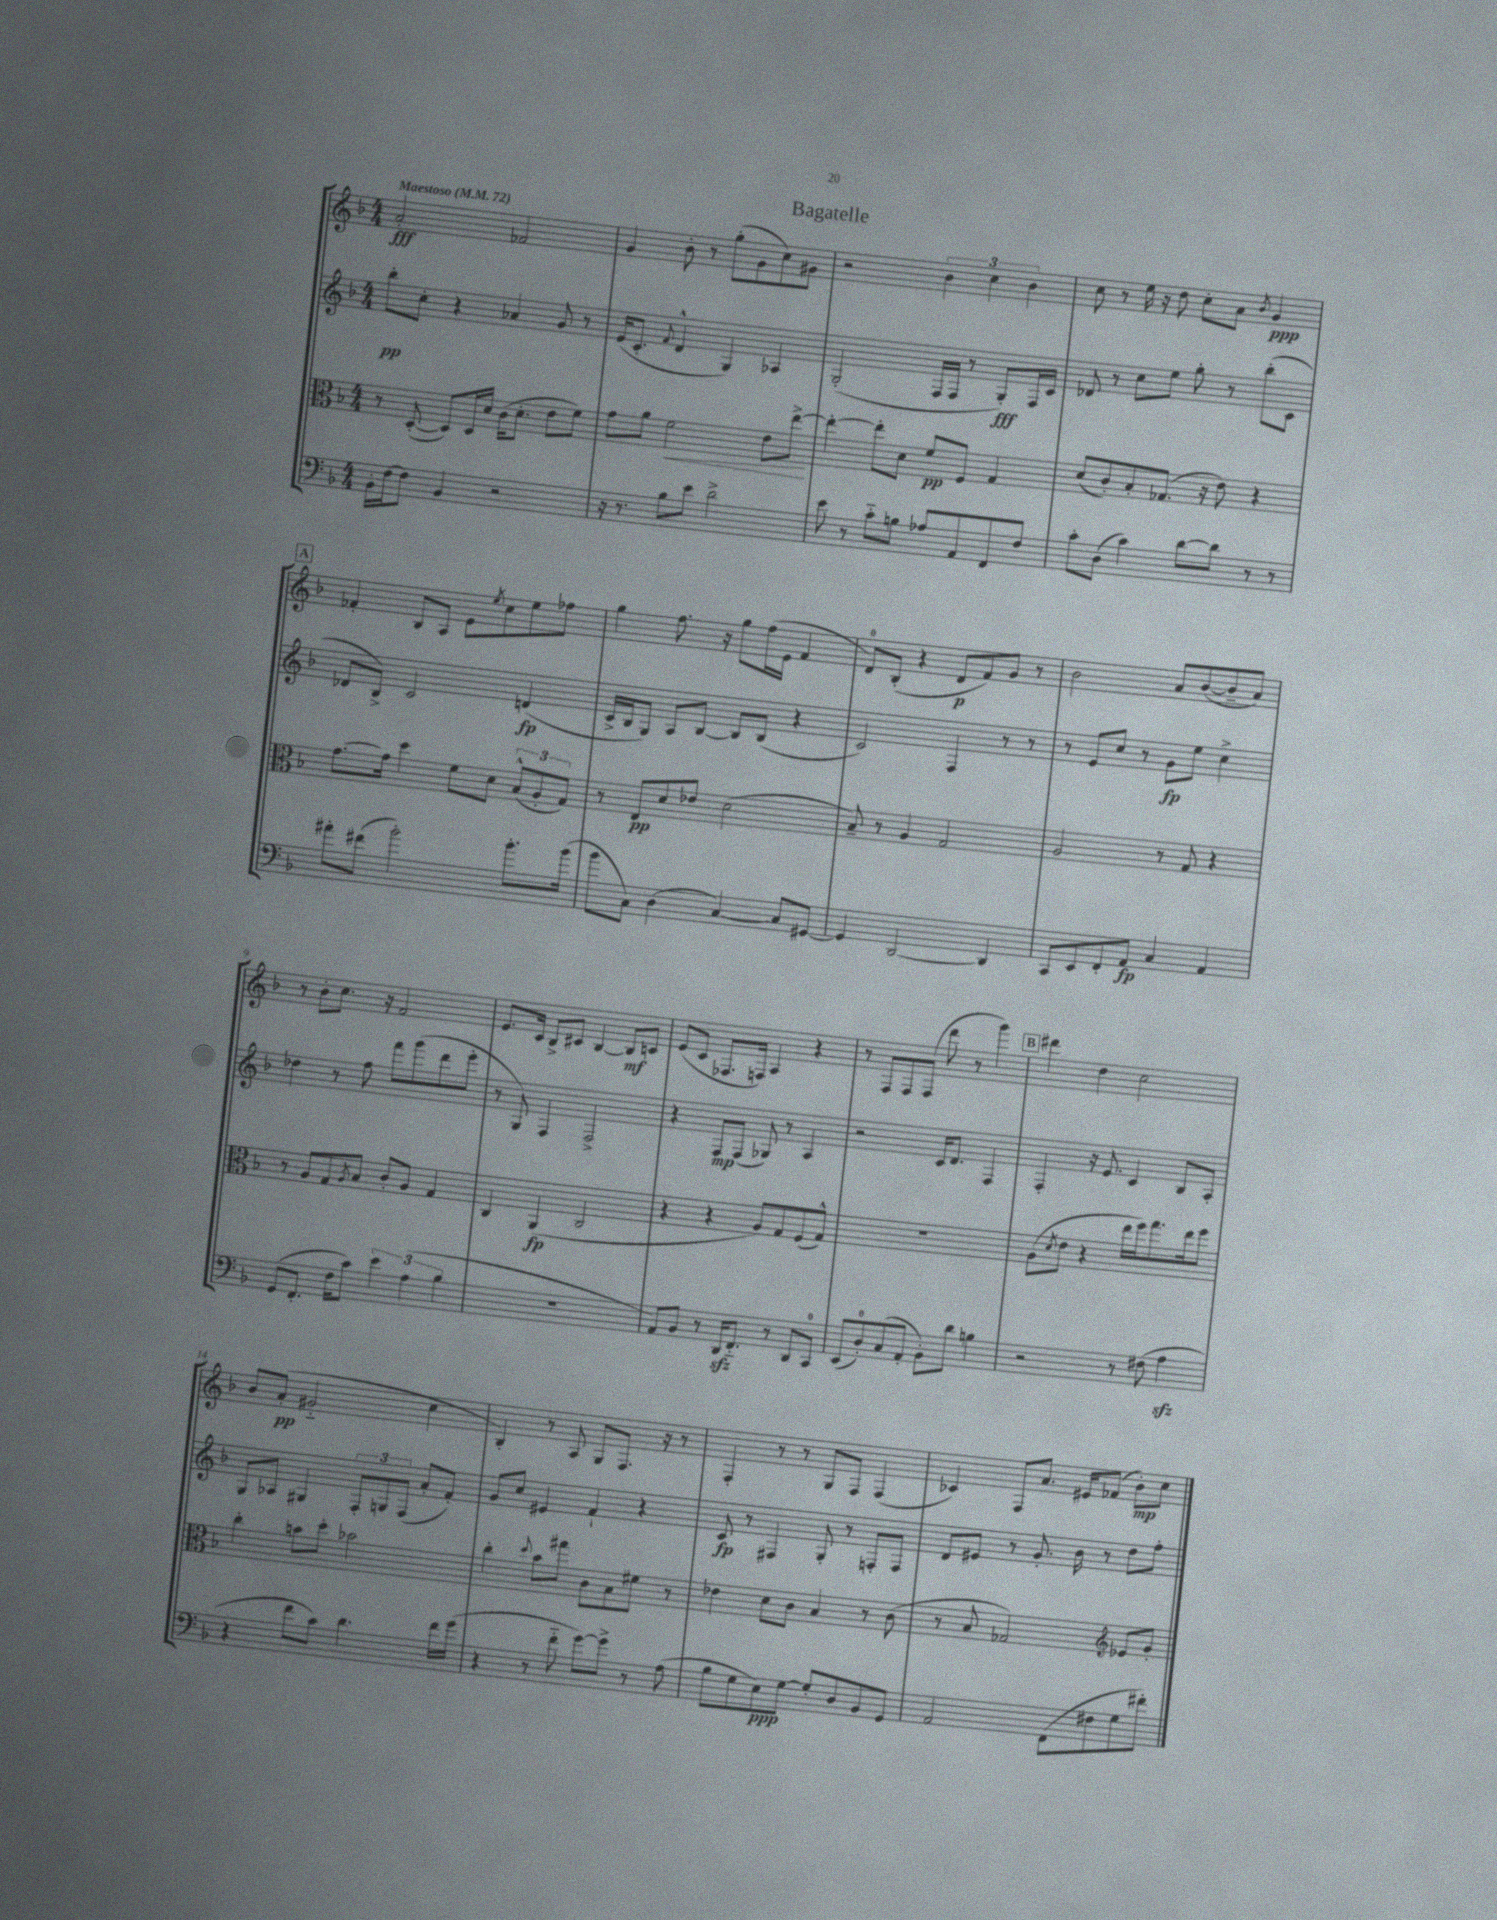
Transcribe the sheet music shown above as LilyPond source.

\header { title = "Bagatelle" }
<<
\new StaffGroup <<
\new Staff = "s0" {
    \clef treble \key f \major \numericTimeSignature \time 4/4 \tempo "Maestoso" 4 = 72
    a'2-.\fff fes'2 |
    g'4 bes'8-. r8 g''8-.( g'8 c''8) gis'8 |
    r2 \tuplet 3/2 { bes'4 c''4 bes'4 } |
    c''8 r8 e''16 r16 d''8 c''8-. a'8 \acciaccatura { bes'8 } g'4\ppp |
    \mark \markup { \box "A" } fes'4-. bes8 a8 e'8 \acciaccatura { e''8 } c''8 e''8 fes''8 |
    g''4 f''8. r16 g''8 f''16( e'16 f'4 |
    d'8-0) bes8-.( r4 d'8\p f'8) g'8 r8 |
    bes'2 a'8 bes'8~( bes'8-- a'8) |
    r8 bes'8-. c''8. r16 f'2 |
    e'8. c'16 bes8-> cis'8 bes4~ bes8\mf c'8 |
    e'8( c'8 fes8. f16) a4 r4 |
    r8 f8 f8 f8( d'''8 r8 g'''4) |
    \mark \markup { \box "B" } dis'''4 d''4 c''2 |
    bes'8 a'8-.\pp( gis'2-_ c''4 |
    bes4-.) r8 a8 g8 f8. r16 r8 |
    f4-. r8 r8 g8 f8 f4( |
    ces'4) f8 a'8. eis'16 fes'8( bes'8-.\mp) c''8 \bar "|." |
}
\new Staff = "s1" {
    \clef treble \key f \major \numericTimeSignature \time 4/4
    bes''8-.\pp c''8-. r4 aes'4 g'8 r8 |
    e'16( c'8.-. \appoggiatura { f'8 } d'4-^ g4) aes4 |
    g2-.( f16 f16 r8 g8-.\fff) f16 c'16 |
    des'8 r8 c''8 e''8 g''8-. r8 bes''8-.( c'8 |
    \mark \markup { \box "A" } des'8 bes8->) c'2 d'4\fp( |
    c'16-> bes16 g8) a8 bes8~ bes8 bes8( r4 |
    c'2) f4 r8 r8 |
    r8 e'8 c''8 r8 g'8\fp e''8 c''4-> |
    des''4 r8 f''8 f'''8 g'''8( d'''8 e'''8-. |
    r8 g8) f4 f2-> |
    r4 f8\mp f8( ges8) r8 a4 |
    r2 c'16 d'8. f4 |
    \mark \markup { \box "B" } f4-. r16 e'8. c'4 bes8 a8-. |
    g8 aes8 gis4 \tuplet 3/2 { f8-. g8 f8( } a'8-. f'8-.) |
    g'8 c''8 eis'4 f'4-! r4 |
    c'8\fp r8 fis4 g8-. r8 f8-. f8 |
    d'8 eis'8 r8 g'8.-. bes'16 r8 d''8 f''8-. \bar "|." |
}
\new Staff = "s2" {
    \clef alto \key f \major \numericTimeSignature \time 4/4
    r8 d8~-.( d8) d16 d'16 c'16( d'8.-. e'8 f'8) |
    g'8 a'8 f'2\< e'8 e''8~->\! |
    e''4~-. e''8-. d'8 f'8\pp f8 g4 |
    d'8( c'8-.) bes8-. ges8.( r16 e'8) r4 |
    \mark \markup { \box "A" } g'8.~ g'16 d''4 f'8 d'8 \tuplet 3/2 { bes8-^( a8-. g8) } |
    r8 e8\pp d'8 ees'8 d'2( |
    bes8--) r8 a4 g2 |
    a2 r8 g8 r4 |
    r8 a8 g8 \acciaccatura { a8 } bes8 c'8-. a8 g4 |
    c4 a,4\fp( c2 |
    r4 r4 a8) g8 f8( g8-^) |
    R1 |
    \mark \markup { \box "B" } a8( \acciaccatura { d'8 } e'8 r4 e''16 f''16) g''8. e''16 f''8 |
    c''4-. b'8 d''8-. bes'2 |
    c''4-. \appoggiatura { d''8 } bes'8 gis''8 c'8 bes8 fis'8 r8 |
    ees'4 d'8 c'8 bes4 r8 c'8( |
    r8 bes8 ges2) \clef treble ees'8 g'8-. \bar "|." |
}
\new Staff = "s3" {
    \clef bass \key f \major \numericTimeSignature \time 4/4
    bes,16-. f16~ f8 bes,4 r2 |
    r16 r8. bes8 e'8 d'2-> |
    e'8 r8 c'8-_ b8 aes8 a,8 f,8 f8 |
    c'8-. d8( c'4) d'8~ d'8 r8 r8 |
    \mark \markup { \box "A" } ais'8-. fis'8( bes'2-.) bes'8.-. bes'16( |
    bes'8 c8) d4( c4~) c8 gis,8~ |
    gis,4 d,2~ d,4 |
    c,8 e,8 f,8-. a,8\fp c4 a,4 |
    g,8( f,8.-. f16 c'8) \tuplet 3/2 { e'4 a4( bes4 } |
    R1 |
    a,8) bes,8 r8 d,16\sfz f,8.-_ r8 d,8 c,8-0 |
    e,8( d8-0-.) c8( a,8-. bes,8-.) d'8 b4 |
    \mark \markup { \box "B" } r2 r8 fis8( a4\sfz |
    r4 f'8 c'8) d'4. f'16 g'16( |
    r4 r8 f'8-_ g'8~) g'8-> r8 a8( |
    bes8 g8 e8\ppp) g8~ g8-. d8 bes,8 g,8 |
    a,2 f,8( fis8 g8 fis'8-.) \bar "|." |
}
>>
>>
